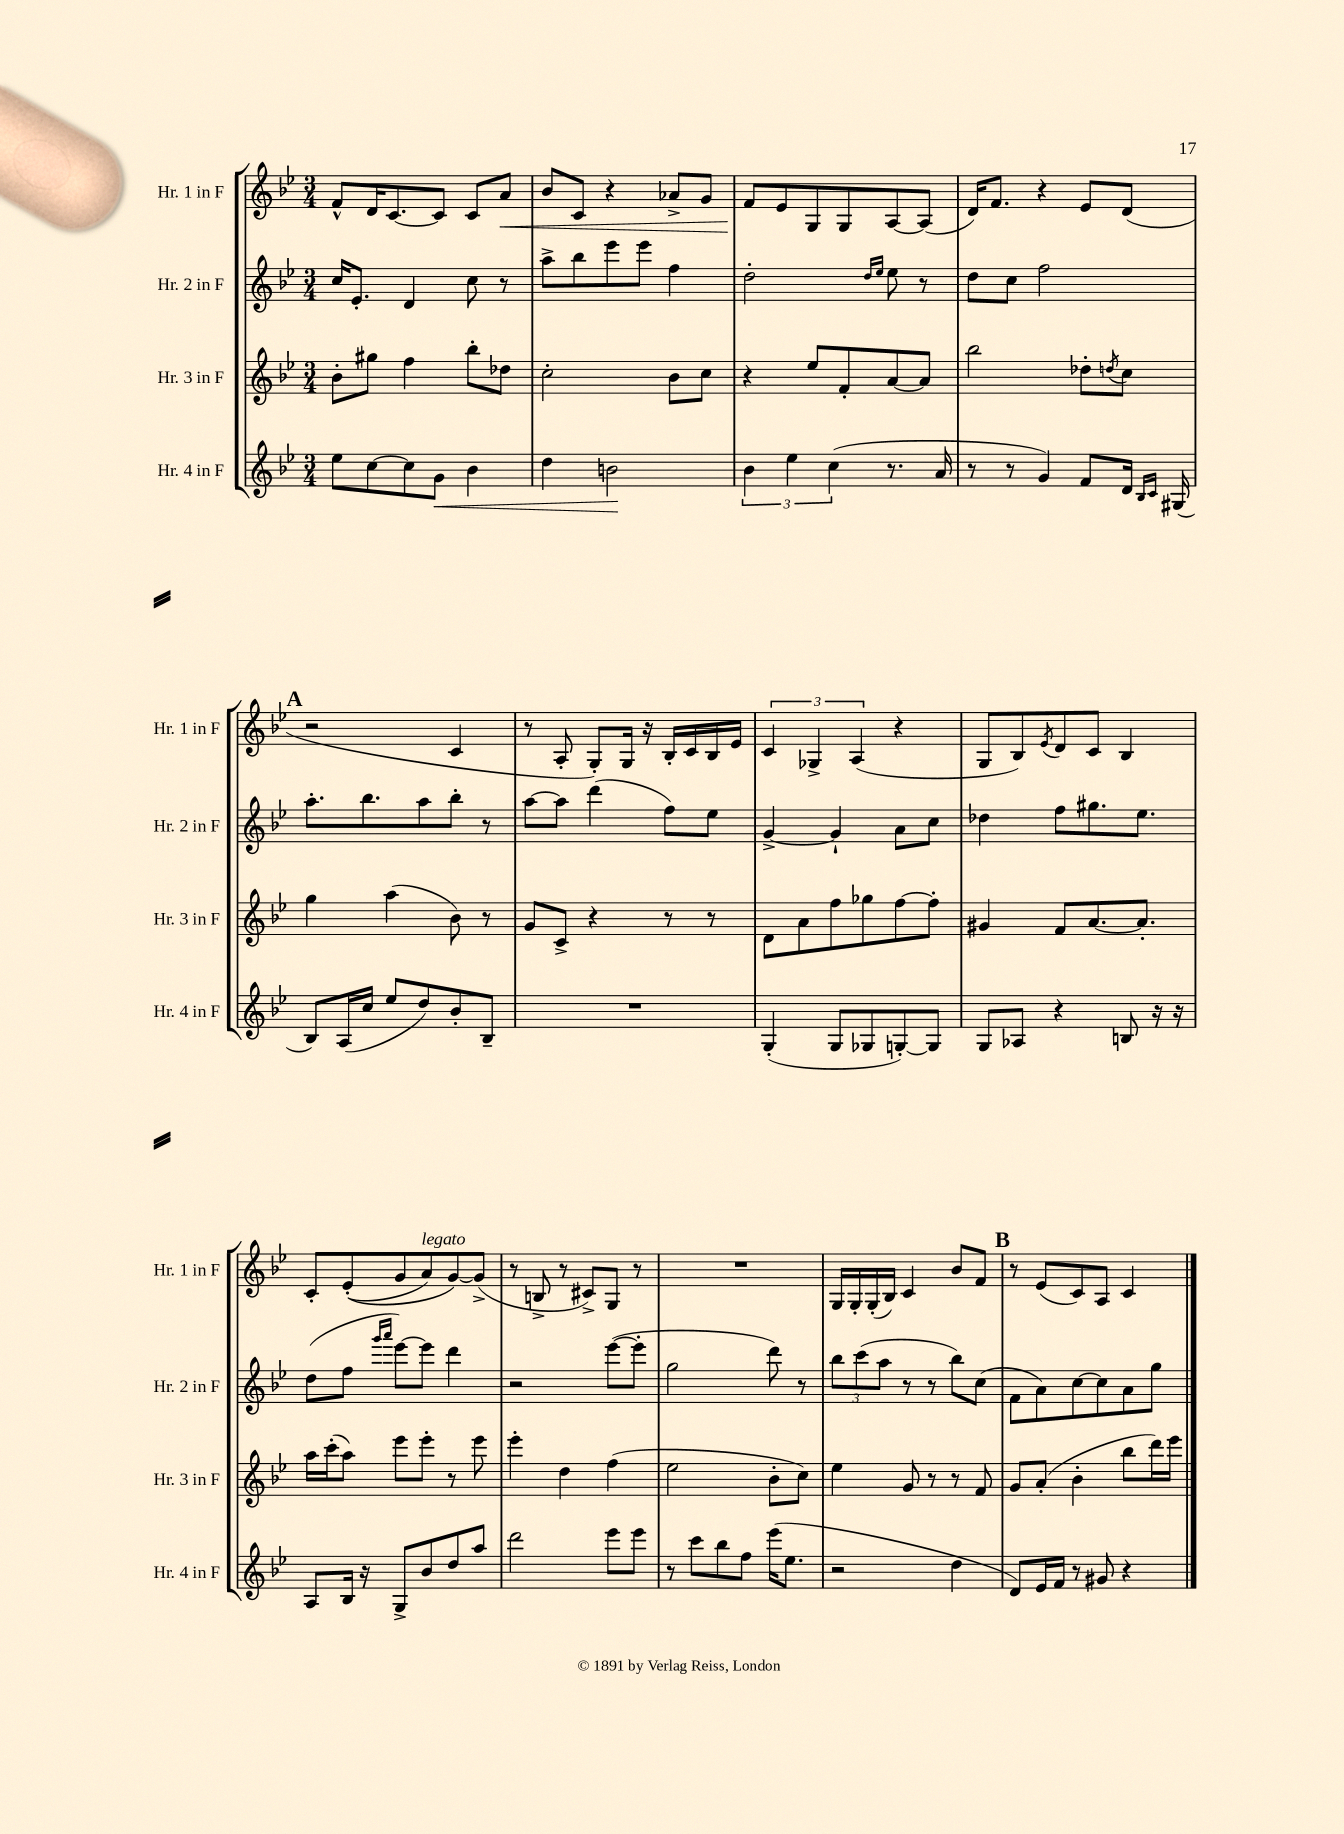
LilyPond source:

<<
\new StaffGroup <<
\new Staff = "s0" \with { instrumentName = "Hr. 1 in F" shortInstrumentName = "Hr. 1 in F" } {
    \clef treble \key bes \major \numericTimeSignature \time 3/4
    f'8-^ d'16 c'8.~ c'8 c'8 a'8\< |
    bes'8 c'8 r4 aes'8-> g'8 |
    f'8\! ees'8 g8 g8 a8~ a8( |
    d'16) f'8. r4 ees'8 d'8( |
    \mark \markup { \bold "A" } r2 c'4 |
    r8 a8-. g8-.) g16 r16 bes16-. c'16 bes16 ees'16 |
    \tuplet 3/2 { c'4 ges4-> a4( } r4 |
    g8 bes8) \acciaccatura { ees'8 } d'8 c'8 bes4 |
    c'8-. ees'8-.(\( g'8 a'8^\markup { \italic "legato" }) g'8~\) g'8->( |
    r8 b8-> r8 cis'8->) g8 r8 |
    R2. |
    g16 g16-. g16-.( bes16) c'4 bes'8 f'8 |
    \mark \markup { \bold "B" } r8 ees'8( c'8) a8 c'4 \bar "|." |
}
\new Staff = "s1" \with { instrumentName = "Hr. 2 in F" shortInstrumentName = "Hr. 2 in F" } {
    \clef treble \key bes \major \numericTimeSignature \time 3/4
    c''16 ees'8.-. d'4 c''8 r8 |
    a''8-> bes''8 ees'''8 ees'''8 f''4 |
    d''2-. \grace { d''16 ees''16 } ees''8 r8 |
    d''8 c''8 f''2 |
    \mark \markup { \bold "A" } a''8.-. bes''8. a''8 bes''8-. r8 |
    a''8~ a''8 d'''4( f''8) ees''8 |
    g'4~-> g'4-! a'8 c''8 |
    des''4 f''8 gis''8. ees''8. |
    d''8( f''8 \grace { g'''16 a'''16 } ees'''8~) ees'''8 d'''4 |
    r2 ees'''8~( ees'''8-. |
    g''2 d'''8) r8 |
    \tuplet 3/2 { bes''8 c'''8( a''8 } r8 r8 bes''8) c''8( |
    \mark \markup { \bold "B" } f'8 a'8) c''8~ c''8 a'8 g''8 \bar "|." |
}
\new Staff = "s2" \with { instrumentName = "Hr. 3 in F" shortInstrumentName = "Hr. 3 in F" } {
    \clef treble \key bes \major \numericTimeSignature \time 3/4
    bes'8-. gis''8 f''4 bes''8-. des''8 |
    c''2-. bes'8 c''8 |
    r4 ees''8 f'8-. a'8~ a'8 |
    bes''2 des''8-. \acciaccatura { d''8 } c''8 |
    \mark \markup { \bold "A" } g''4 a''4( bes'8) r8 |
    g'8 c'8-> r4 r8 r8 |
    d'8 a'8 f''8 ges''8 f''8~ f''8-. |
    gis'4 f'8 a'8.~ a'8.-. |
    a''16 c'''16-.( a''8) ees'''8 ees'''8-. r8 ees'''8 |
    ees'''4-. d''4 f''4( |
    ees''2 bes'8-. c''8) |
    ees''4 g'8 r8 r8 f'8 |
    \mark \markup { \bold "B" } g'8 a'8-.( bes'4-. bes''8 d'''16) ees'''16 \bar "|." |
}
\new Staff = "s3" \with { instrumentName = "Hr. 4 in F" shortInstrumentName = "Hr. 4 in F" } {
    \clef treble \key bes \major \numericTimeSignature \time 3/4
    ees''8 c''8~ c''8 g'8\< bes'4 |
    d''4 b'2\! |
    \tuplet 3/2 { bes'4 ees''4 c''4( } r8. a'16 |
    r8 r8 g'4) f'8 d'16 \grace { bes16 c'16 } gis16( |
    \mark \markup { \bold "A" } bes8) a16( c''16 ees''8 d''8) bes'8-. bes8-- |
    R2. |
    g4-.( g8 ges8 g8~-.) g8 |
    g8 aes8 r4 b8 r16 r16 |
    a8 bes16 r16 g8-> bes'8 d''8 a''8 |
    d'''2 ees'''8 ees'''8 |
    r8 c'''8 bes''8 f''8 ees'''16( ees''8. |
    r2 d''4 |
    \mark \markup { \bold "B" } d'8) ees'16 f'16 r8 gis'8 r4 \bar "|." |
}
>>
>>
\layout { \context { \Score \remove "Bar_number_engraver" } }
